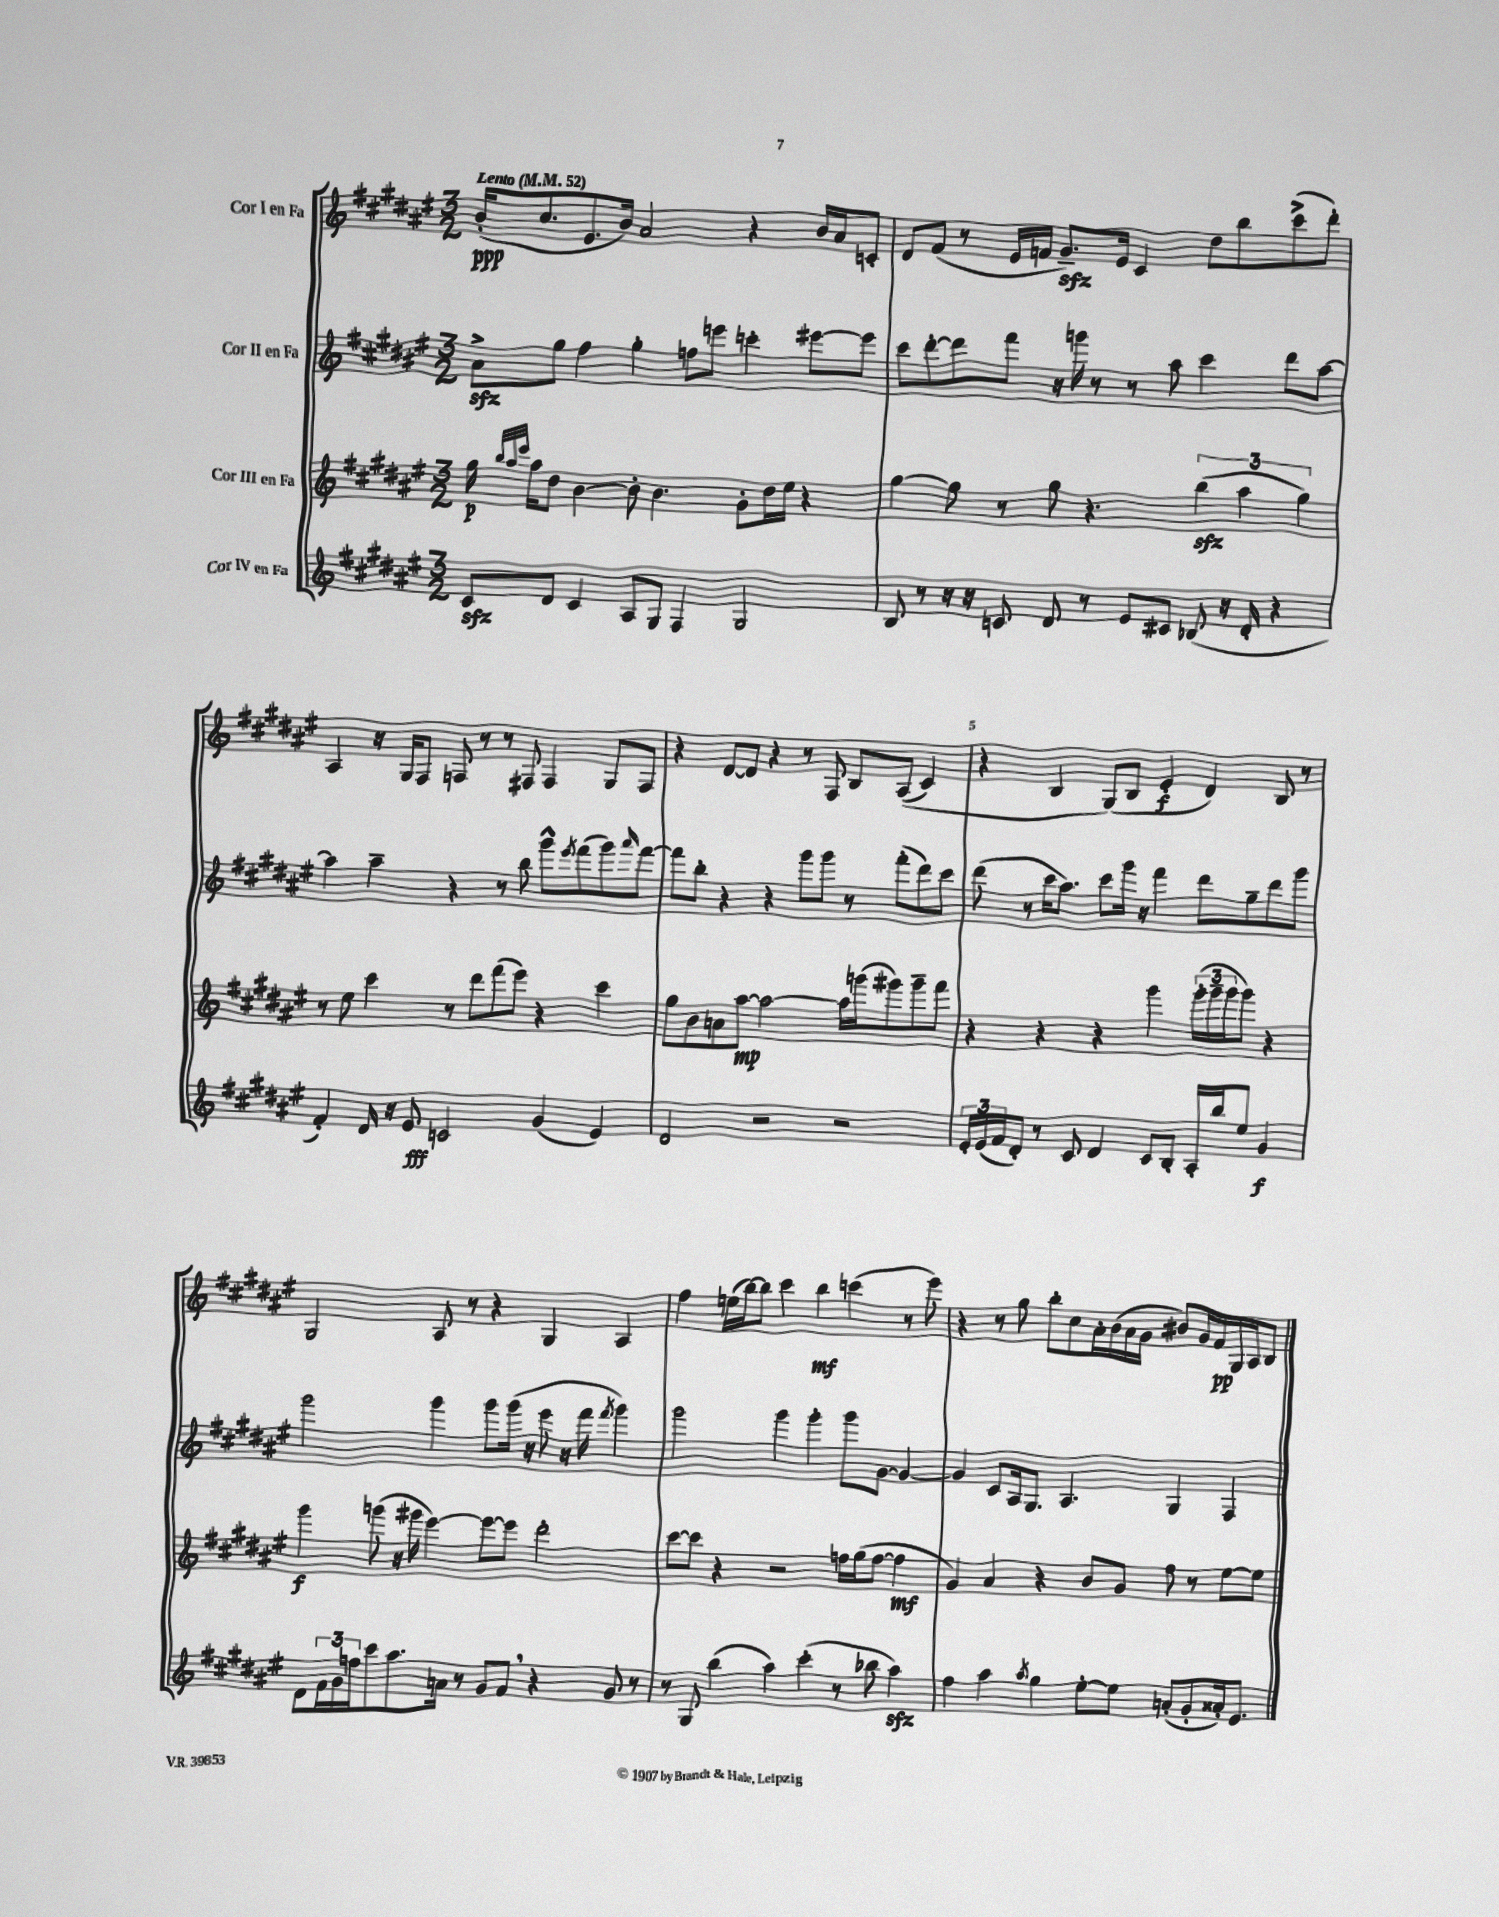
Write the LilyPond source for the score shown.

<<
\new StaffGroup <<
\new Staff = "s0" \with { instrumentName = "Cor I en Fa" } {
    \clef treble \key fis \major \numericTimeSignature \time 3/2 \tempo "Lento" 4 = 52
    b'16-.\ppp( cis''8. eis'8. b'16) ais'2 r4 b'16 ais'16 c'8-. |
    dis'8 fis'8( r8 eis'16 f'16 gis'8.--\sfz) eis'16 cis'4 dis''8 b''8 cis'''8->( dis'''8-.) |
    ais4 r16 gis16 fis8 f8 r8 r8 fis8 fis4 gis8 fis8 |
    r4 dis'8~ dis'8 r4 r8 fis8 b8 ais8(\( cis'4) |
    r4 b4 gis8(\) b8 eis'4-.\f dis'4) b8 r8 |
    gis2 ais8 r8 r4 gis4 ais4 |
    fis''4 e''16( b''16~) b''8 cis'''4 b''4\mf c'''4( r8 eis'''8) |
    r4 r8 gis''8 b''8-. cis''8 ais'16-. b'16( ais'16 gis'16 bis'8) gis'16 fis'16\pp gis16 ais16 b8 \bar "|." |
}
\new Staff = "s1" \with { instrumentName = "Cor II en Fa" } {
    \clef treble \key fis \major \numericTimeSignature \time 3/2
    ais'8->\sfz gis''8 fis''4 gis''4-. f''8 e'''8 c'''4-. eis'''8~ eis'''8 |
    cis'''8 dis'''8~-. dis'''8 fis'''8 r16 g'''16 r8 r8 ais''8 cis'''4 dis'''8 ais''8~ |
    ais''4 ais''4-- r4 r8 b''8 gis'''8-^ \acciaccatura { eis'''8 } fis'''8( gis'''8) \grace { ais'''16 } fis'''8~ |
    fis'''8 b''8-. r4 r4 gis'''8 gis'''8 r8 fis'''8-.( dis'''8) cis'''8 |
    dis'''8( r8 cis'''16 ais''8.) cis'''8 gis'''16 r16 fis'''4 dis'''8 gis''8-- dis'''8 gis'''8 |
    gis'''2 gis'''4 gis'''8 gis'''16( r16 eis'''8 r16 fis'''16 \acciaccatura { fis'''8 } gis'''4) |
    gis'''2 gis'''4 gis'''4-. gis'''8 gis'8~ gis'4~ |
    gis'4 cis'8 ais16 gis8. ais4. gis4 fis4 \bar "|." |
}
\new Staff = "s2" \with { instrumentName = "Cor III en Fa" } {
    \clef treble \key fis \major \numericTimeSignature \time 3/2
    gis''16\p \grace { b''32 ais''32 eis'''32 } ais''16 dis''8 b'4~ b'8-. b'4. gis'8-. dis''16 eis''16 r4 |
    gis''4~ gis''8 r8 gis''8 r4. \tuplet 3/2 { b''4\sfz( ais''4 gis''4) } |
    r8 eis''8 cis'''4 r8 dis'''8 fis'''8( eis'''8) r4 cis'''4 |
    gis''8 b'8 a'8 ais''8~\mp ais''2~ ais''16 g'''16( gis'''8) gis'''8-- fis'''8 |
    r4 r4 r4 gis'''4 \tuplet 3/2 { gis'''16-.( gis'''16-- gis'''16 } gis'''8) r4 |
    gis'''4\f g'''8( r16 gis'''16 eis'''4~) eis'''8~ eis'''8 dis'''2-. |
    cis'''8~ cis'''8 r4 r2 f''16 gis''16( f''8~ f''4\mf |
    gis'4) ais'4 r4 b'8 gis'8 fis''8 r8 eis''8~ eis''8 \bar "|." |
}
\new Staff = "s3" \with { instrumentName = "Cor IV en Fa" } {
    \clef treble \key fis \major \numericTimeSignature \time 3/2
    cis'8\sfz dis'8 cis'4 ais8 gis8 fis4 gis2 |
    b8 r8 r16 r16 c'8 dis'8 r8 eis'8 cis'8 bes8( r16 dis'16-. r4 |
    fis'4-.) dis'16 r16 eis'8\fff c'2 gis'4( eis'4) |
    dis'2 r2 r2 |
    \tuplet 3/2 { eis'16-. eis'16( fis'16 } dis'8-.) r8 cis'8 dis'4 cis'8 b8-. ais16-. b''16 eis''8 gis'4\f |
    dis'8 \tuplet 3/2 { fis'16 gis'16 f''16 } cis'''8 ais''8. a'16 r8 gis'8 fis'8 \breathe r4 gis'8 r8 |
    r8 gis8 b''4( ais''4) cis'''4-.( r8 bes''8 ais''4\sfz) |
    fis''4 ais''4 \acciaccatura { ais''8 } gis''4 eis''8~-. eis''8 a'8-.( gis'8-. aisis'16-.) eis'8. \bar "|." |
}
>>
>>
\layout { \context { \Score \override BarNumber.break-visibility = ##(#f #t #t) barNumberVisibility = #(every-nth-bar-number-visible 5) } }
